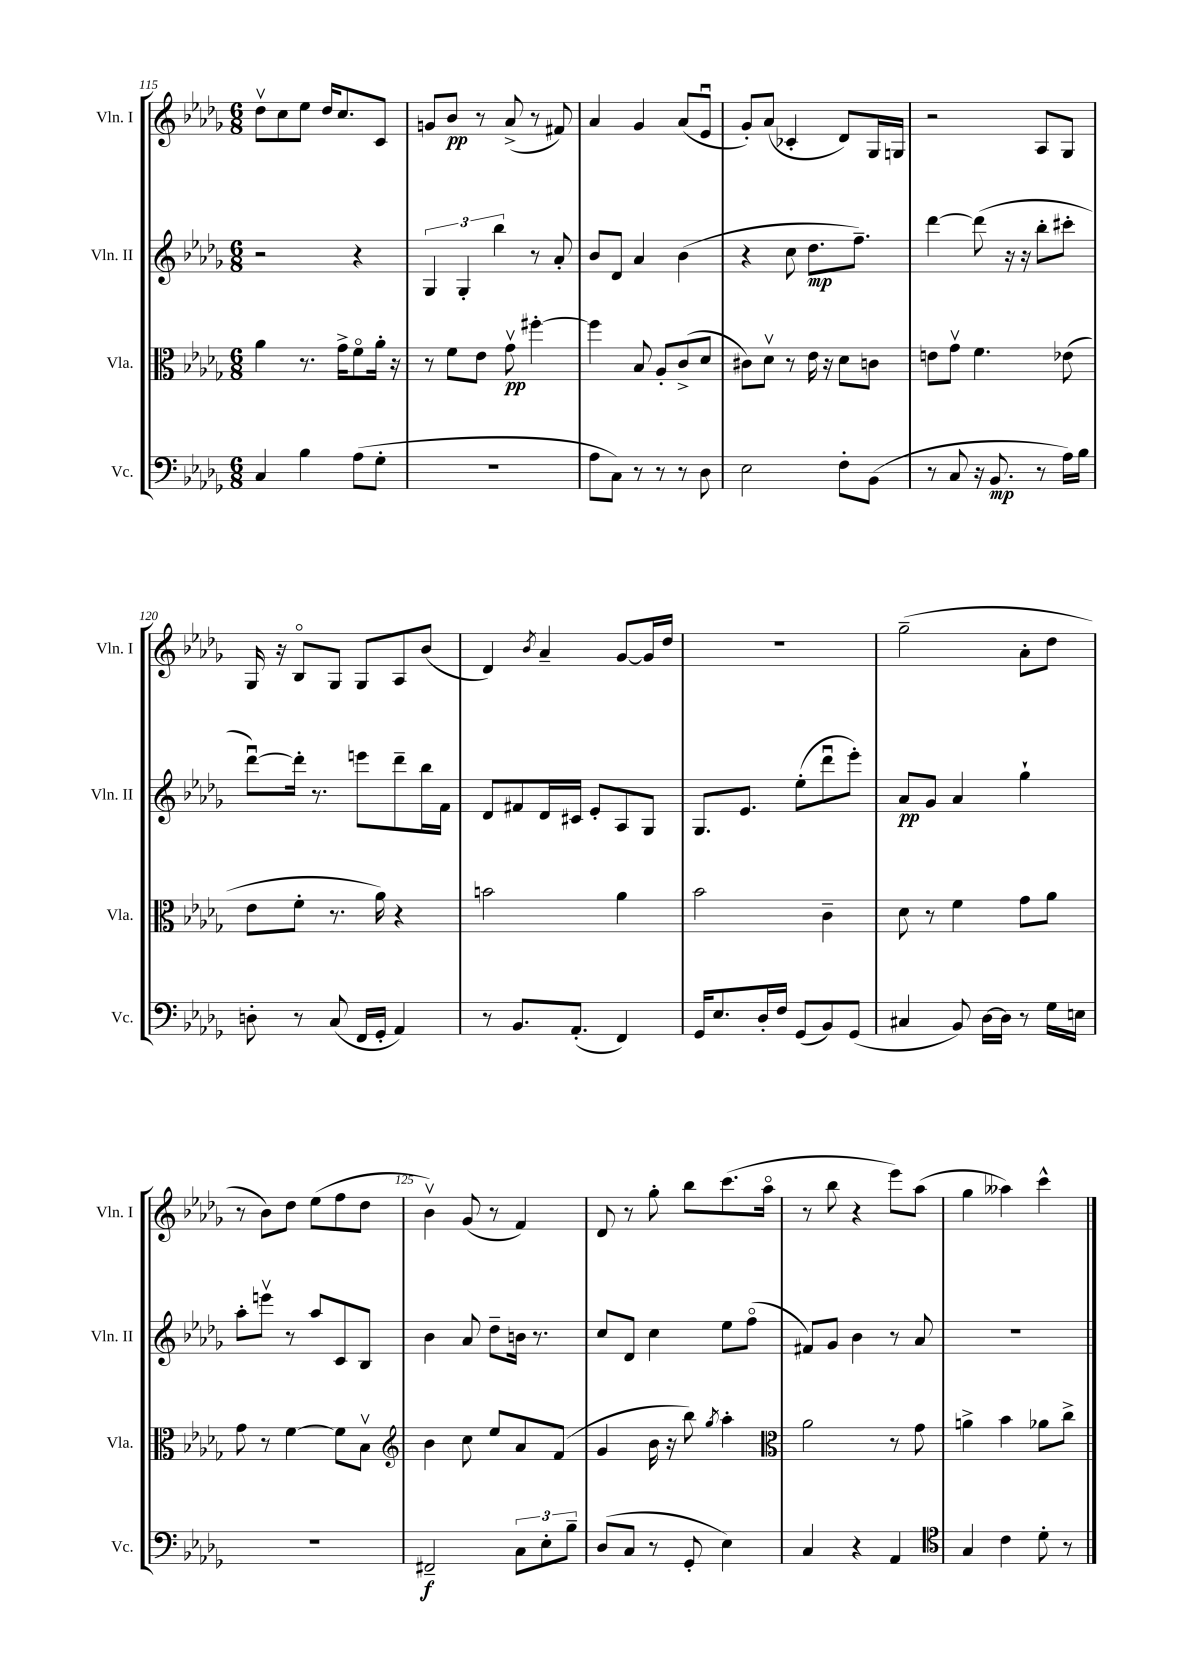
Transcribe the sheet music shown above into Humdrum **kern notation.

**kern	**kern	**kern	**kern
*staff4	*staff3	*staff2	*staff1
*clefF4	*clefC3	*clefG2	*clefG2
*k[b-e-a-d-g-]	*k[b-e-a-d-g-]	*k[b-e-a-d-g-]	*k[b-e-a-d-g-]
*M6/8	*M6/8	*M6/8	*M6/8
4C/	4a-\	2r	8dd-v\L
.	.	.	8cc\
4B-\	8.r	.	8ee-\J
.	.	.	16dd-/LK
.	16g-^\LK	.	8.cc/
(8A-\L	8fo\	4r	.
8G-'\J	16a-'\Jk	.	8c/J
.	16r	.	.
=	=	=	=
2.r	8r	6G-/	8g/L
.	8f\L	.	8b-/J
.	.	6G-'/	.
.	8e-\J	.	8r
.	.	6bb-\	.
.	8g-v\	.	(8a-^/
.	[4ff#'\	8r	8r
.	.	8a-'/	8f#/)
=	=	=	=
8A-\L	4ff#\]	8b-/L	4a-/
8C\J)	.	8d-/J	.
8r	8B-/	4a-/	4g-/
8r	8A-'/L	.	.
8r	(8c^/	(4b-\	(8a-/L
8D-\	8d-/J	.	8e-u/J
=	=	=	=
2E-\	8c#\L)	4r	8g-'/L)
.	8d-v\J	.	(8a-/J
.	8r	8cc\	4c-'/
.	16e-\	8.dd-\L	.
.	16r	.	.
8F'\L	8d-\L	.	8d-/L)
.	.	8.ff~\J)	.
(8BB-\J	8c\J	.	16G-/L
.	.	.	16G/JJ
=	=	=	=
8r	8e\L	[4ddd-\	2r
8C/	8g-v\J	.	.
16r	4.f\	(8ddd-\]	.
8.BB-/	.	.	.
.	.	16r	.
.	.	16r	.
8r	.	8bb-'\L	8A-/L
16A-\LL)	(8e-\	8ccc#'\J	8G-/J
16B-\JJ	.	.	.
=	=	=	=
8D'\	8e-\L	[8ddd-u\L)	16G-/
.	.	.	16r
8r	8f'\J	16ddd-'\]Jk	8B-o/L
.	.	8.r	.
(8C/	8.r	.	8G-/J
16FF/LL	.	8eee\L	8G-/L
16GG-'/JJ	16a-\)	.	.
4AA-/)	4r	8ddd-~\	8A-/
.	.	16bb-\L	(8b-/J
.	.	16f\JJ	.
=	=	=	=
8r	2b\	8d-/L	4d-/)
8.BB-/L	.	8f#/	.
.	.	.	8qb-/
.	.	16d-/L	4a-~/
(8.AA-'/J	.	16c#/JJ	.
.	.	8e-'/L	.
4FF/)	4a-\	8A-/	[8g-/L
.	.	8G-/J	16g-/]L
.	.	.	16dd-/JJ
=	=	=	=
16GG-/LK	2b-\	8.G-/L	2.r
8.E-/	.	.	.
.	.	8.e-/J	.
16D-'/L	.	.	.
16F/JJ	.	.	.
(8GG-/L	.	(8ee-'\L	.
8BB-/)	4c~\	8ddd-u\	.
(8GG-/J	.	8eee-'\J)	.
=	=	=	=
4C#/	8d-\	8a-/L	(2gg-~\
.	8r	8g-/J	.
8BB-/)	4f\	4a-/	.
[16D-\LL	.	.	.
16D-\]JJ	.	.	.
8r	8g-\L	4gg-`\	8a-'\L
16G-\LL	8a-\J	.	8dd-\J
16E\JJ	.	.	.
=	=	=	=
2.r	8g-\	8aa-'\L	8r
.	8r	8eeev\J	8b-\L)
.	[4f\	8r	8dd-\J
.	.	8aa-/L	(8ee-\L
.	8f\]L	8c/	8ff\
.	8B-v\J	8B-/J	8dd-\J
=	=	=	=
*	*clefG2	*	*
2FF#~/	4b-\	4b-\	4b-v\)
.	8cc\	8a-/	(8g-/
.	8ee-/L	8dd-~\L	8r
12C\L	8a-/	16b\Jk	4f/)
.	.	8.r	.
12E-'\	.	.	.
.	(8f/J	.	.
12B-~\J	.	.	.
=	=	=	=
(8D-/L	4g-/	8cc/L	8d-/
8C/J	.	8d-/J	8r
8r	16b-\	4cc\	8gg-'\
.	16r	.	.
8GG-'/	8bb-\)	.	8bb-\L
.	8qgg-/	.	.
4E-\)	4aa-'\	8ee-\L	(8.ccc\
.	.	(8ffo\J	.
.	.	.	16aa-o\Jk
=	=	=	=
*	*clefC3	*	*
4C/	2a-\	8f#/L)	8r
.	.	8g-/J	8bb-\
4r	.	4b-\	4r
4AA-/	8r	8r	8eee-\L)
.	8g-\	8a-/	(8aa-\J
=	=	=	=
*clefC4	*	*	*
4G-/	4a^\	2.r	4gg-\
4c\	4b-\	.	4aa--\)
8d-'\	8a-\L	.	4ccc^^\
8r	8cc^\J	.	.
==	==	==	==
*-	*-	*-	*-
